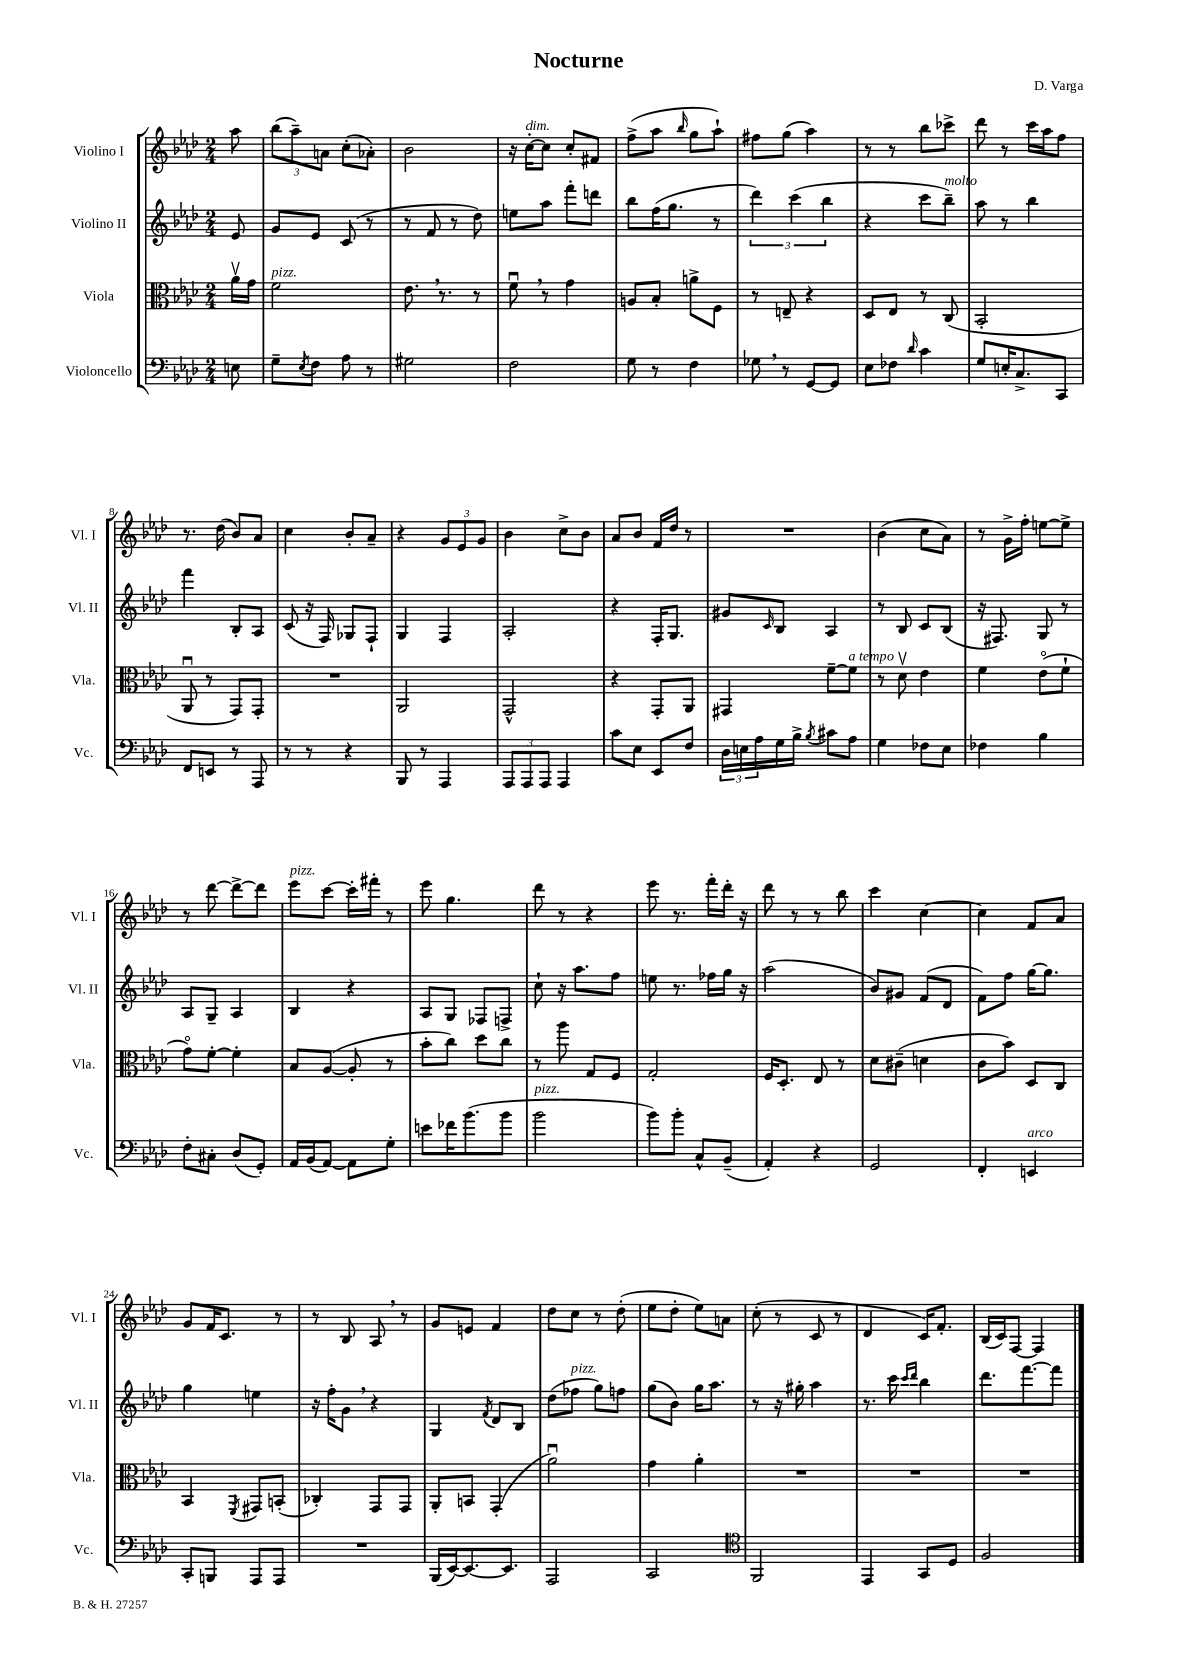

**kern	**kern	**kern	**kern
*staff4	*staff3	*staff2	*staff1
*clefF4	*clefC3	*clefG2	*clefG2
*k[b-e-a-d-]	*k[b-e-a-d-]	*k[b-e-a-d-]	*k[b-e-a-d-]
*M2/4	*M2/4	*M2/4	*M2/4
8E	16a-v	8e-	8aa-
.	16g	.	.
=	=	=	=
8G~	2f	8g	(12bb-
.	.	.	12aa-~)
8qE-	.	.	.
8F	.	8e-	.
.	.	.	12a
8A-	.	(8c	(8cc'
8r	.	8r	8a-')
=	=	=	=
2G#	8.e-	8r	2b-
.	.	8f	.
.	8.r	.	.
.	.	8r	.
.	8r	8dd-)	.
=	=	=	=
2F	8fu	8ee	16r
.	.	.	[16cc'
.	8r	8aa-	8cc]
.	4g	8fff'	8cc'
.	.	8ddd	8f#
=	=	=	=
8G	8A	8bb-	(8ff^
8r	8B-'	(16ff	8aa-
.	.	8.gg	.
.	.	.	16qqbb-
4F	8a^	.	8gg
.	8F	8r	8aa-`)
=	=	=	=
8G-	8r	6ddd-)	8ff#
8r	8E~	.	(8gg
.	.	(6ccc	.
[8GG	4r	.	4aa-)
.	.	6bb-	.
8GG]	.	.	.
=	=	=	=
8E-	8D-	4r	8r
8F-	8E-	.	8r
16qqd-	.	.	.
4c	8r	8ccc	8bb-
.	(8C	8bb-~)	8ccc-^
=	=	=	=
8G	2BB-'	8aa-	8ddd-
16E'	.	8r	8r
8.C^	.	.	.
.	.	4bb-	16ccc
.	.	.	16aa-
8CC	.	.	8ff
=	=	=	=
8FF	8AA-u	4fff	8.r
8EE	8r	.	.
.	.	.	(16dd-
8r	8GG)	8B-'	8b-)
8AAA-	8GG'	8A-	8a-
=	=	=	=
8r	2r	(8c	4cc
8r	.	16r	.
.	.	16F)	.
4r	.	8G-	8b-'
.	.	8F`	8a-~
=	=	=	=
8BBB-	2AA-	4G	4r
8r	.	.	.
4AAA-	.	4F	12g
.	.	.	12e-
.	.	.	12g
=	=	=	=
12AAA-	2GG^^	2A-'	4b-
12AAA-	.	.	.
12AAA-	.	.	.
4AAA-	.	.	8cc^
.	.	.	8b-
=	=	=	=
8c	4r	4r	8a-
8E-	.	.	8b-
8EE-	8GG'	16F'	16f
.	.	8.G	16dd-
8F	8AA-	.	8r
=	=	=	=
24D-	4GG#	8g#	2r
24E	.	.	.
24A-	.	.	.
.	.	16qqc	.
16G	.	8B-	.
16B-^	.	.	.
8qB-	.	.	.
8c#	[8f~	4A-	.
8A-	8f]	.	.
=	=	=	=
4G	8r	8r	(4b-
.	8d-v	8B-	.
8F-	4e-	8c	8cc
8E-	.	(8B-	8a-)
=	=	=	=
4F-	4f	16r	8r
.	.	8.F#)	.
.	.	.	16g^
.	.	.	16ff'
4B-	(8e-o	8G	[8ee
.	8f`	8r	8ee^]
=	=	=	=
8F'	8go)	8A-	8r
8C#'	[8f'	8G~	[8ddd-
(8D-	4f']	4A-	8ddd-^_
8GG')	.	.	8ddd-]
=	=	=	=
16AA-	8B-	4B-	8eee-
(16BB-	.	.	.
[8AA-)	([8A-	.	[8ccc
8AA-]	8A-']	4r	16ccc']
.	.	.	16fff#'
8G'	8r	.	8r
=	=	=	=
8e	8b-'	8A-	8eee-
16f-	8cc)	8G	4.gg
(8.b-	.	.	.
.	8dd-	8F-	.
8b-	8cc	8F^	.
=	=	=	=
2b-	8r	8cc`	8ddd-
.	8aa-	16r	8r
.	.	8.aa-	.
.	8G	.	4r
.	8F	8ff	.
=	=	=	=
8b-)	2G'	8ee	8eee-
8b-'	.	8.r	8.r
8C^^	.	.	.
.	.	16ff-	16fff'
(8BB-~	.	16gg	16ddd-'
.	.	16r	16r
=	=	=	=
4AA-')	16F	(2aa-	8ddd-
.	8.D-'	.	.
.	.	.	8r
4r	8E-	.	8r
.	8r	.	8bb-
=	=	=	=
2GG	8d-	8b-)	4ccc
.	(8c#~	8g#	.
.	4d	(8f	[4cc
.	.	8d-	.
=	=	=	=
4FF'	8c	8f)	4cc]
.	8b-)	8ff	.
4EE	8D-	[16gg	8f
.	.	8.gg]	.
.	8C	.	8a-
=	=	=	=
8CC'	4BB-	4gg	8g
8BBB	.	.	16f
.	.	.	8.c
.	8qFF	.	.
8AAA-	8GG#	4ee	.
8AAA-	(8BB'	.	8r
=	=	=	=
2r	4C-')	16r	8r
.	.	16ff'	.
.	.	8g	8B-
.	8GG	4r	8A-
.	8GG	.	8r
=	=	=	=
(16BBB-	8AA-'	4G	8g
[16EE-)	.	.	.
8.EE-_	8BB	.	8e
.	.	8qf	.
.	(4GG'	8d-	4f
8.EE-]	.	.	.
.	.	8B-	.
=	=	=	=
2AAA-	2a-u)	(8dd-	8dd-
.	.	8ff-	8cc
.	.	8gg)	8r
.	.	8ff	(8dd-'
=	=	=	=
2CC	4g	(8gg	8ee-
.	.	8b-)	8dd-'
.	4a-'	16gg	8ee-)
.	.	8.aa-	.
.	.	.	8a
=	=	=	=
*clefC4	*	*	*
2FF	2r	8r	(8cc'
.	.	16r	8r
.	.	16gg#'	.
.	.	4aa-	8c
.	.	.	8r
=	=	=	=
4EE-	2r	8.r	4d-
.	.	16ccc	.
.	.	16qqccc	.
.	.	16qqddd-	.
8GG	.	4bb-	16c)
.	.	.	8.f'
8D-	.	.	.
=	=	=	=
2F	2r	8.ddd-	(16B-
.	.	.	16c)
.	.	.	[8F
.	.	[8.fff	.
.	.	.	4F]
.	.	8fff]	.
==	==	==	==
*-	*-	*-	*-
